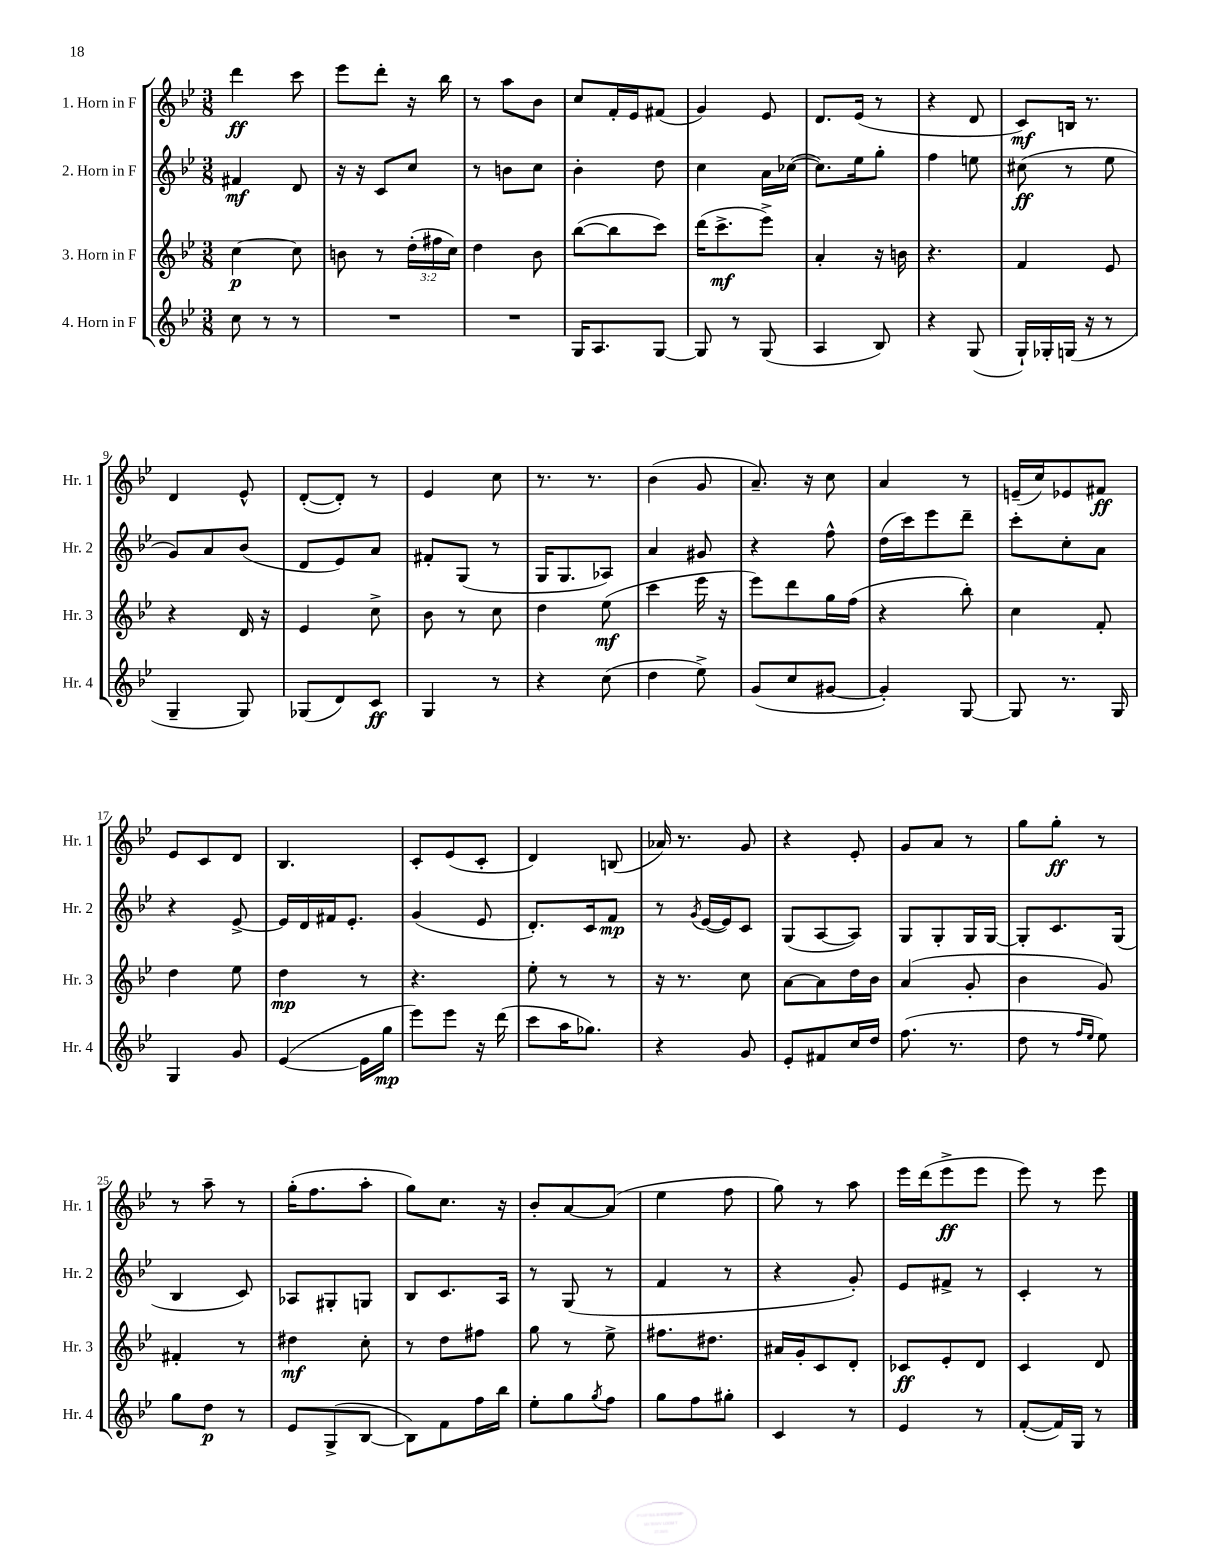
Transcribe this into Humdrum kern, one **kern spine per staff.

**kern	**dynam	**kern	**dynam	**kern	**dynam	**kern	**dynam
*part4	*part4	*part3	*part3	*part2	*part2	*part1	*part1
*staff4	*staff4	*staff3	*staff3	*staff2	*staff2	*staff1	*staff1
*I"4. Horn in F	*	*I"3. Horn in F	*	*I"2. Horn in F	*	*I"1. Horn in F	*
*I'Hr. 4	*	*I'Hr. 3	*	*I'Hr. 2	*	*I'Hr. 1	*
*clefG2	*	*clefG2	*	*clefG2	*	*clefG2	*
*k[b-e-]	*	*k[b-e-]	*	*k[b-e-]	*	*k[b-e-]	*
*M3/8	*	*M3/8	*	*M3/8	*	*M3/8	*
=1	=1	=1	=1	=1	=1	=1	=1
8cc\	.	[4cc\	p	4f#X/	mf	4ddd\	ff
8r	.	.	.	.	.	.	.
8r	.	8cc\]	.	8d/	.	8ccc\	.
=2	=2	=2	=2	=2	=2	=2	=2
4.r	.	8bn\	.	16r	.	8eee-\L	.
.	.	.	.	16r	.	.	.
.	.	8r	.	8c/L	.	8ddd'\J	.
.	.	(24dd'\LL	.	8cc/J	.	16r	.
.	.	24ff#X\	.	.	.	.	.
.	.	.	.	.	.	16bb-\	.
.	.	24cc\JJ)	.	.	.	.	.
=3	=3	=3	=3	=3	=3	=3	=3
4.r	.	4dd\	.	8r	.	8r	.
.	.	.	.	8bn\L	.	8aa\L	.
.	.	8b-\	.	8cc\J	.	8b-\J	.
=4	=4	=4	=4	=4	=4	=4	=4
16G/KL	.	([8bb-\L	.	4b-'\	.	8cc/L	.
8.A/	.	.	.	.	.	.	.
.	.	8bb-\]	.	.	.	16f'/L	.
.	.	.	.	.	.	16e-/J	.
[8G/J	.	8ccc\J)	.	8dd\	.	(8f#X/J	.
=5	=5	=5	=5	=5	=5	=5	=5
8G/]	.	(16ddd\KL	.	4cc\	.	4g/)	.
.	.	8.ccc^\	mf	.	.	.	.
8r	.	.	.	.	.	.	.
(8G/	.	8eee-^\J)	.	16a\LL	.	8e-/	.
.	.	.	.	([16cc-X\JJ	.	.	.
=6	=6	=6	=6	=6	=6	=6	=6
4A/	.	4a'/	.	8.cc-\L])	.	8.d/L	.
.	.	.	.	16ee-\k	.	(16e-/Jk	.
8B-/)	.	16r	.	8gg'\J	.	8r	.
.	.	16bn\	.	.	.	.	.
=7	=7	=7	=7	=7	=7	=7	=7
4r	.	4.r	.	4ff\	.	4r	.
(8G/	.	.	.	8een\	.	8d/	.
=8	=8	=8	=8	=8	=8	=8	=8
16G`/LL)	.	4f/	.	(8cc#X\	ff	8c/L)	mf
16G-X'/	.	.	.	.	.	.	.
(16Gn/JJ	.	.	.	8r	.	16Bn/Jk	.
16r	.	.	.	.	.	8.r	.
8r	.	8e-/	.	8ee-\	.	.	.
!!LO:LB:g=z
=9	=9	=9	=9	=9	=9	=9	=9
4G~/	.	4r	.	8g/L)	.	4d/	.
.	.	.	.	8a/	.	.	.
8G/)	.	16d/	.	(8b-/J	.	8e-^^/	.
.	.	16r	.	.	.	.	.
=10	=10	=10	=10	=10	=10	=10	=10
(8G-X/L	.	4e-/	.	8d/L	.	([8d'/L	.
8d/)	.	.	.	8e-/)	.	8d'/J])	.
8c/J	ff	8cc^\	.	8a/J	.	8r	.
=11	=11	=11	=11	=11	=11	=11	=11
4G/	.	8b-\	.	8f#X'/L	.	4e-/	.
.	.	8r	.	(8G/J	.	.	.
8r	.	8cc\	.	8r	.	8cc\	.
=12	=12	=12	=12	=12	=12	=12	=12
4r	.	4dd\	.	16G/KL	.	8.r	.
.	.	.	.	8.G/	.	.	.
.	.	.	.	.	.	8.r	.
(8cc\	.	(8ee-\	mf	8A-X/J)	.	.	.
=13	=13	=13	=13	=13	=13	=13	=13
4dd\	.	4ccc\	.	4a/	.	(4b-\	.
8ee-^\)	.	16eee-\	.	8g#X/	.	8g/	.
.	.	16r	.	.	.	.	.
=14	=14	=14	=14	=14	=14	=14	=14
(8g/L	.	8eee-\L)	.	4r	.	8.a~/)	.
8cc/	.	8ddd\	.	.	.	.	.
.	.	.	.	.	.	16r	.
[8g#X/J	.	16gg\L	.	8ff^^\	.	8cc\	.
.	.	(16ff\JJ	.	.	.	.	.
=15	=15	=15	=15	=15	=15	=15	=15
4g#'/])	.	4r	.	(16dd\LL	.	4a/	.
.	.	.	.	16ccc\J)	.	.	.
.	.	.	.	8eee-\	.	.	.
[8G/	.	8bb-'\)	.	8ddd~\J	.	8r	.
=16	=16	=16	=16	=16	=16	=16	=16
8G/]	.	4cc\	.	8ccc'\L	.	(16en~/LL	.
.	.	.	.	.	.	16cc/J)	.
8.r	.	.	.	8cc'\	.	8e-X/	.
.	.	8f'/	.	8a\J	.	8f#X/J	ff
16G/	.	.	.	.	.	.	.
!!LO:LB:g=z
=17	=17	=17	=17	=17	=17	=17	=17
4G/	.	4dd\	.	4r	.	8e-/L	.
.	.	.	.	.	.	8c/	.
8g/	.	8ee-\	.	[8e-^/	.	8d/J	.
=18	=18	=18	=18	=18	=18	=18	=18
([4e-/	.	4dd\	mp	16e-/LL]	.	4.B-/	.
.	.	.	.	16d/	.	.	.
.	.	.	.	16f#X/J	.	.	.
.	.	.	.	8.e-'/J	.	.	.
16e-\LL]	.	8r	.	.	.	.	.
16gg\JJ	mp	.	.	.	.	.	.
=19	=19	=19	=19	=19	=19	=19	=19
8eee-\L)	.	4.r	.	(4g/	.	8c'/L	.
8eee-\J	.	.	.	.	.	(8e-/	.
16r	.	.	.	8e-/	.	8c'/J	.
(16ddd\	.	.	.	.	.	.	.
=20	=20	=20	=20	=20	=20	=20	=20
8ccc\L	.	8ee-'\	.	8.d'/L)	.	4d/)	.
16aa\K	.	8r	.	.	.	.	.
8.gg-X\J)	.	.	.	16c/k	.	.	.
.	.	8r	.	8f/J	mp	(8Bn/	.
=21	=21	=21	=21	=21	=21	=21	=21
4r	.	16r	.	8r	.	16a-X/)	.
.	.	8.r	.	.	.	8.r	.
.	.	.	.	8qg/	.	.	.
.	.	.	.	([16e-/LL	.	.	.
.	.	.	.	16e-/J])	.	.	.
8g/	.	8cc\	.	8c/J	.	8g/	.
=22	=22	=22	=22	=22	=22	=22	=22
8e-'/L	.	[8a\L	.	(8G/L	.	4r	.
8f#X/	.	8a\]	.	[8A/	.	.	.
16cc/L	.	16dd\L	.	8A/J])	.	8e-'/	.
16dd/JJ	.	16b-\JJ	.	.	.	.	.
=23	=23	=23	=23	=23	=23	=23	=23
(8.ff\	.	(4a/	.	8G/L	.	8g/L	.
.	.	.	.	8G'/	.	8a/J	.
8.r	.	.	.	.	.	.	.
.	.	8g'/	.	16G/L	.	8r	.
.	.	.	.	[16G/JJ	.	.	.
=24	=24	=24	=24	=24	=24	=24	=24
8dd\	.	4b-\	.	8G'/L]	.	8gg\L	.
8r	.	.	.	8.c/	.	8gg'\J	ff
16qqff/LL	.	.	.	.	.	.	.
16qqee-/JJ	.	.	.	.	.	.	.
8ee-\)	.	8g/)	.	.	.	8r	.
.	.	.	.	(16G/Jk	.	.	.
!!LO:LB:g=z
=25	=25	=25	=25	=25	=25	=25	=25
8gg\L	.	4f#X'/	.	4B-/	.	8r	.
8dd\J	p	.	.	.	.	8aa~\	.
8r	.	8r	.	8c/)	.	8r	.
=26	=26	=26	=26	=26	=26	=26	=26
8e-/L	.	4dd#X\	mf	8A-X/L	.	(16gg'\KL	.
.	.	.	.	.	.	8.ff\	.
(8G^/	.	.	.	8G#X'/	.	.	.
[8B-/J	.	8cc'\	.	8Gn/J	.	8aa'\J	.
=27	=27	=27	=27	=27	=27	=27	=27
8B-\L])	.	8r	.	8B-/L	.	8gg\L)	.
8f\	.	8dd\L	.	8.c/	.	8.cc\J	.
16ff\L	.	8ff#X\J	.	.	.	.	.
16bb-\JJ	.	.	.	16A/Jk	.	16r	.
=28	=28	=28	=28	=28	=28	=28	=28
8ee-'\L	.	8gg\	.	8r	.	8b-'/L	.
8gg\	.	8r	.	(8G/	.	[8a/	.
8qgg/	.	.	.	.	.	.	.
8ff\J	.	8ee-^\	.	8r	.	(8a/J]	.
=29	=29	=29	=29	=29	=29	=29	=29
8gg\L	.	8.ff#X\L	.	4f/	.	4ee-\	.
8ff\	.	.	.	.	.	.	.
.	.	8.dd#X\J	.	.	.	.	.
8gg#X'\J	.	.	.	8r	.	8ff\	.
=30	=30	=30	=30	=30	=30	=30	=30
4c/	.	16a#X/LL	.	4r	.	8gg\)	.
.	.	16g'/J	.	.	.	.	.
.	.	8c/	.	.	.	8r	.
8r	.	8d'/J	.	8g'/)	.	8aa\	.
=31	=31	=31	=31	=31	=31	=31	=31
4e-/	.	8c-X/L	ff	8e-/L	.	16eee-\LL	.
.	.	.	.	.	.	(16ddd\J	.
.	.	8e-'/	.	8f#X^/J	.	8eee-^\	ff
8r	.	8d/J	.	8r	.	8eee-\J	.
=32	=32	=32	=32	=32	=32	=32	=32
([8f'/L	.	4c/	.	4c'/	.	8eee-\)	.
16f/L])	.	.	.	.	.	8r	.
16G/JJ	.	.	.	.	.	.	.
8r	.	8d/	.	8r	.	8eee-\	.
==	==	==	==	==	==	==	==
*-	*-	*-	*-	*-	*-	*-	*-
